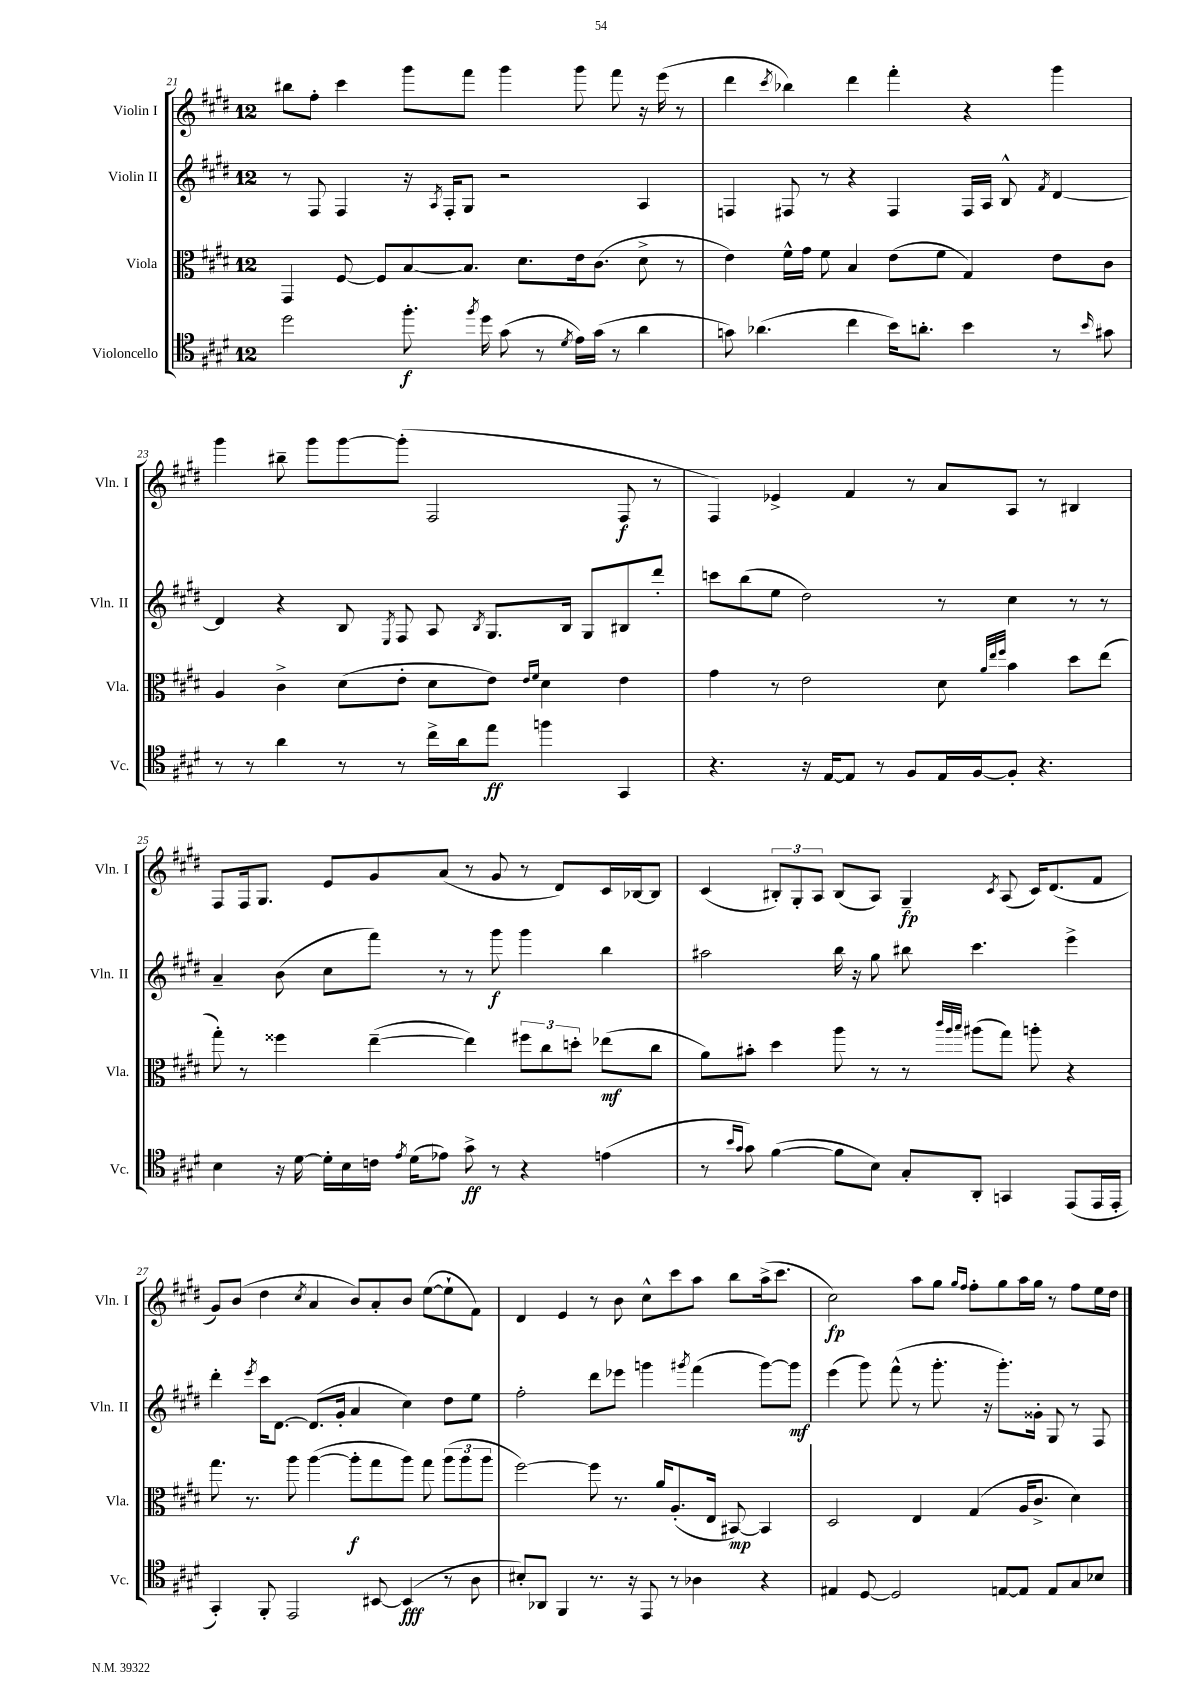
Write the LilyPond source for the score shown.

<<
\new StaffGroup <<
\new Staff = "s0" \with { instrumentName = "Violin I" shortInstrumentName = "Vln. I" } {
    \clef treble \key e \major \once \override Staff.TimeSignature.style = #'single-digit \time 12/8
    \autoBeamOff bis''8[ fis''8]-. cis'''4 gis'''8[ fis'''8] gis'''4 gis'''8 fis'''8 r16 e'''16( r8 |
    dis'''4 \acciaccatura { cis'''8 } bes''4) dis'''4 fis'''4-. r4 gis'''4 |
    gis'''4 bis''8-- gis'''8[ gis'''8~ gis'''8]-.( fis2 fis8\f r8 |
    fis4) ees'4-> fis'4 r8 a'8[ a8] r8 bis4 |
    fis8[ fis16 gis8.] e'8[ gis'8 a'8]( r8 gis'8 r8 dis'8[) cis'16 bes16~ bes8] |
    cis'4( \tuplet 3/2 { bis8[-.) gis8-. a8] } bis8[( a8]) gis4--\fp \acciaccatura { cis'8 } a8( cis'16[) dis'8.( fis'8] |
    gis'8[) b'8]( dis''4 \acciaccatura { cis''8 } a'4 b'8[) a'8-. b'8] e''8[~( e''8-! fis'8]) |
    dis'4 e'4 r8 b'8 cis''8[-^ cis'''8 a''8] b''8[ a''16->( cis'''8.] |
    cis''2\fp) a''8[ gis''8] \grace { gis''16[ fis''16] } fis''8[-. gis''8 a''16 gis''16] r8 fis''8[ e''16 dis''16] \bar "|." |
}
\new Staff = "s1" \with { instrumentName = "Violin II" shortInstrumentName = "Vln. II" } {
    \clef treble \key e \major \once \override Staff.TimeSignature.style = #'single-digit \time 12/8
    \autoBeamOff r8 fis8 fis4 r16 \acciaccatura { a8 } fis16[-. gis8] r2 a4 |
    f4 fis8 r8 r4 fis4 fis16[ a16] b8-^ \acciaccatura { fis'8 } dis'4~ |
    dis'4 r4 b8 \acciaccatura { e8 } fis8 a8 \acciaccatura { b8 } gis8.[ b16] gis8[ bis8 dis'''8]-. |
    c'''8[ b''8( e''8] dis''2) r8 cis''4 r8 r8 |
    a'4-- b'8( cis''8[ fis'''8]) r8 r8 gis'''8\f gis'''4 b''4 |
    ais''2 b''16 r16 gis''8 bis''8 cis'''4. e'''4-> |
    dis'''4-. \acciaccatura { e'''8 } cis'''16[ dis'8.]~ dis'8.[( gis'16]-. a'4 cis''4) dis''8[ e''8] |
    fis''2-. dis'''8[ ees'''8] g'''4 \acciaccatura { gis'''8 } fis'''4( gis'''8[~) gis'''8]\mf |
    e'''4( gis'''8) fis'''8-^( r8 gis'''8.-. r16 gis'''8.[-.) gisis'16]-. gis8 r8 fis8 \bar "|." |
}
\new Staff = "s2" \with { instrumentName = "Viola" shortInstrumentName = "Vla." } {
    \clef alto \key e \major \once \override Staff.TimeSignature.style = #'single-digit \time 12/8
    \autoBeamOff gis,4 fis8~ fis8[ b8~ b8.] dis'8.[ e'16 cis'8.]( dis'8-> r8 |
    e'4) fis'16[-^ gis'16] fis'8 b4 e'8[( fis'8] gis4) e'8[ cis'8] |
    a4 cis'4-> dis'8[( e'8]-. dis'8[ e'8]) \grace { e'16[ fis'16] } dis'4 e'4 |
    gis'4 r8 e'2 dis'8 \grace { a'32[ e''32 fis''32] } b'4 dis''8[ e''8]( |
    gis''8-.) r8 fisis''4 e''4~--( e''4) \tuplet 3/2 { fis''8[ cis''8 d''8]-. } ees''8[\mf( cis''8] |
    a'8[) bis'8]-. dis''4 a''8 r8 r8 \grace { cis'''32[ a''32 b''32] } ais''8[( gis''8]) a''8-. r4 |
    gis''8. r8. a''8 a''4~( a''8[-.\f gis''8 a''8]) gis''8 \tuplet 3/2 { a''8[( a''8 a''8] } |
    fis''2~) fis''8 r8. a'16[ a8.-.( e16] bis,8~\mp) bis,4 |
    dis2 e4 gis4( a16[ cis'8.]-> dis'4) \bar "|." |
}
\new Staff = "s3" \with { instrumentName = "Violoncello" shortInstrumentName = "Vc." } {
    \clef tenor \key e \major \once \override Staff.TimeSignature.style = #'single-digit \time 12/8
    \autoBeamOff dis''2 fis''8.-.\f \acciaccatura { fis''8 } dis''16 gis'8( r8 \acciaccatura { dis'8 } e'16[) gis'16]( r8 a'4 |
    g'8) aes'4.( cis''4 b'16[) a'8.]-. b'4 r8 \grace { b'16 } gis'8 |
    r8 r8 a'4 r8 r8 cis''16[-> a'16 e''8]\ff f''4 gis,4 |
    r4. r16 e16[~ e8] r8 fis8[ e16 fis16~ fis8]-. r4. |
    b4 r16 dis'16~ dis'16[-. b16 c'16] \acciaccatura { e'8 } dis'16[( ees'8]) gis'8->\ff r8 r4 e'4( |
    r8 \grace { b'16[ gis'16] } gis'8) fis'4~( fis'8[ b8]) gis8[-. a,8]-. g,4 e,8[( e,16 e,16]-. |
    gis,4-.) fis,8-. e,2 bis,8~ bis,4\fff( r8 a8 |
    bis8[-.) aes,8] fis,4 r8. r16 e,8 r8 aes4 r4 |
    eis4 dis8~ dis2 e8[~ e8] e8[ gis8 bes8] \bar "|." |
}
>>
>>
\layout { \context { \Score currentBarNumber = #21 } }
